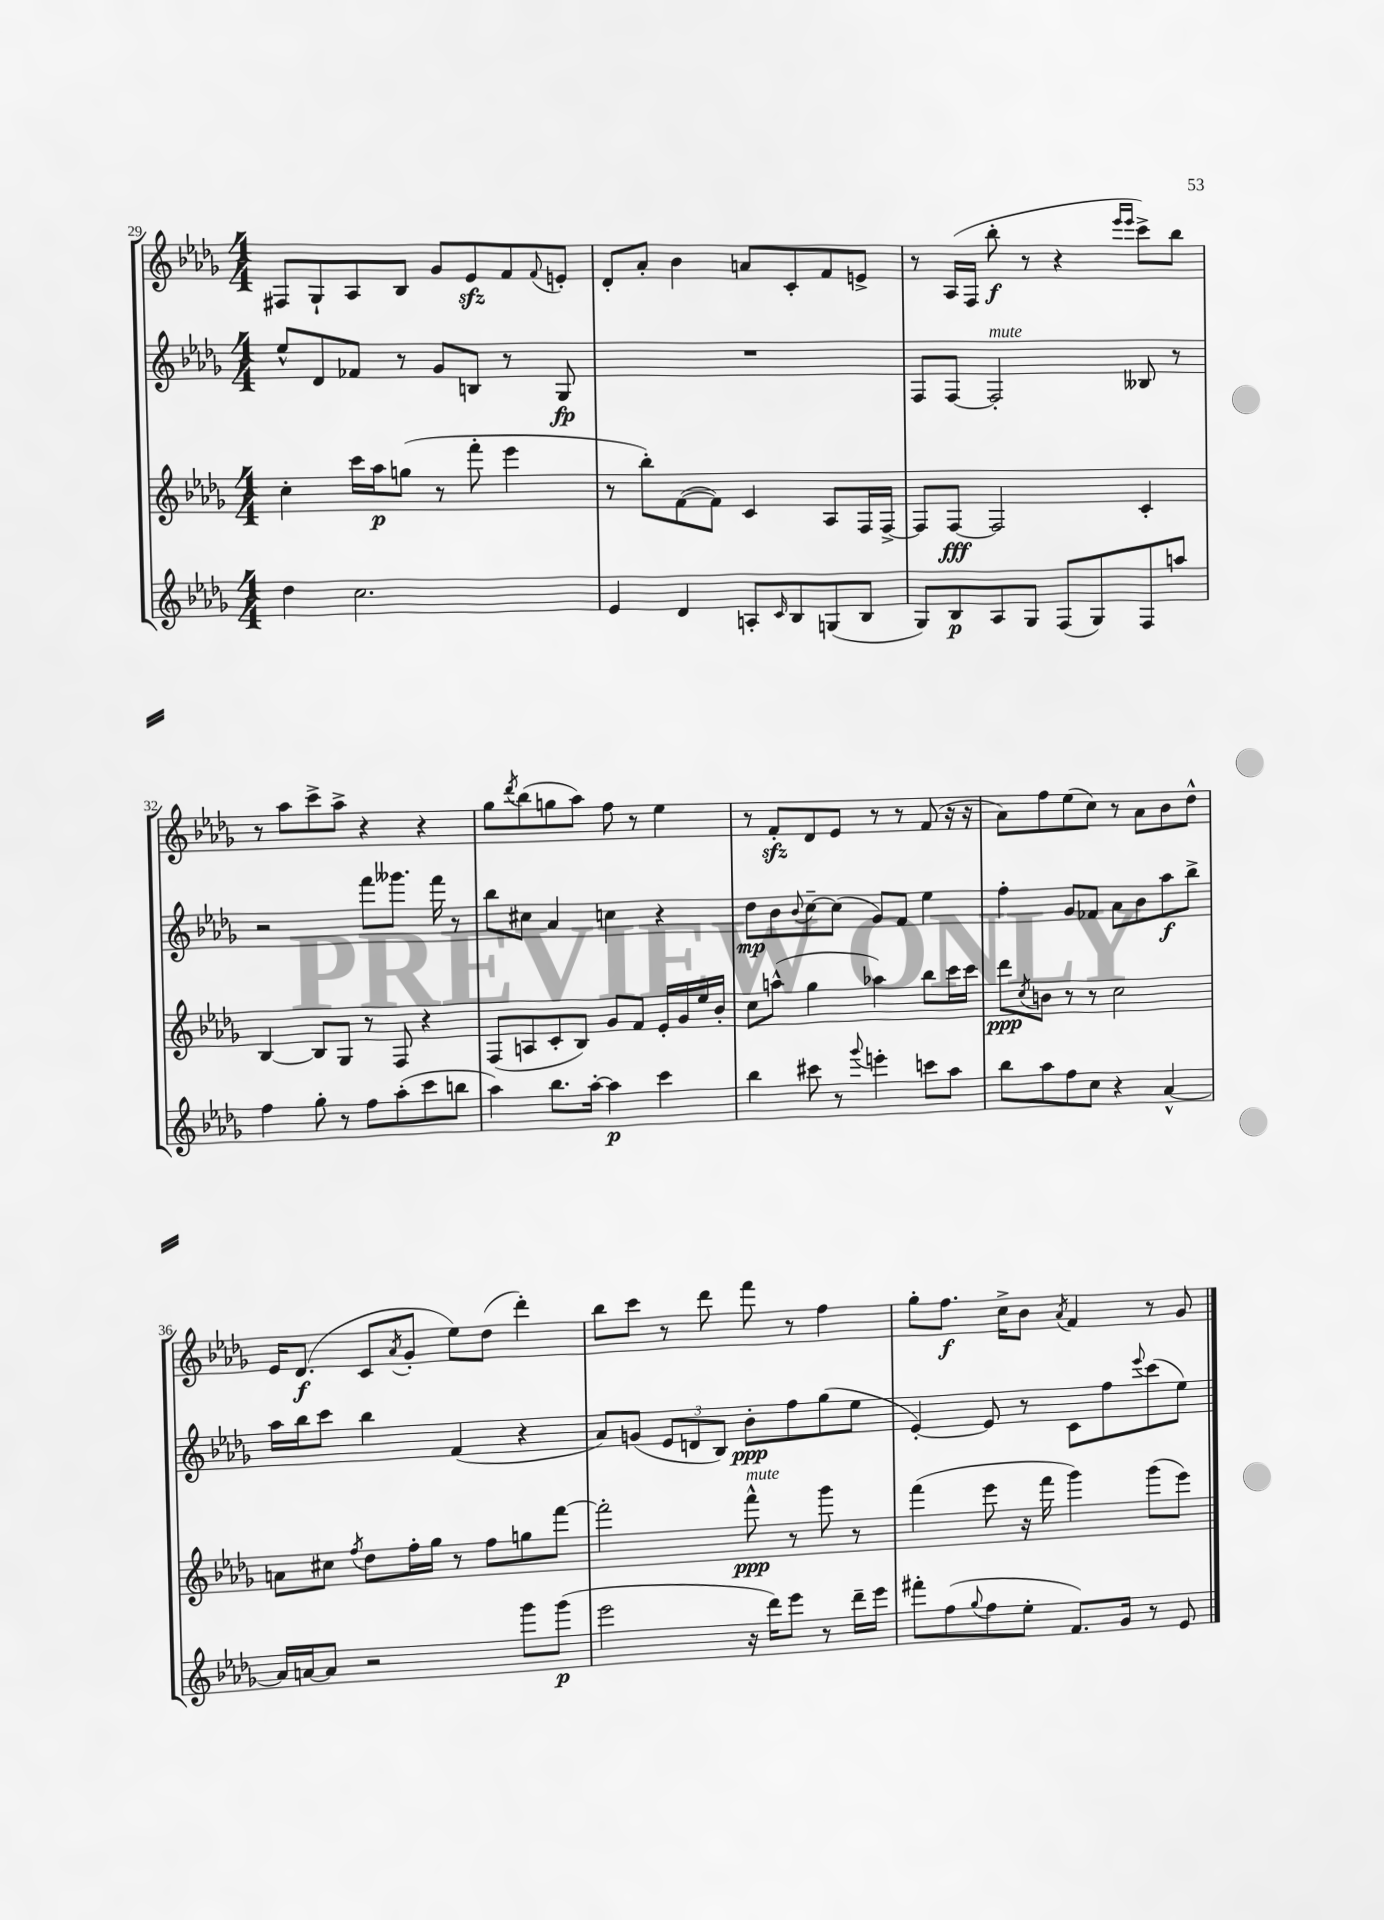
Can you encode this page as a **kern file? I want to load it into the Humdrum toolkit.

**kern	**kern	**kern	**kern
*staff4	*staff3	*staff2	*staff1
*clefG2	*clefG2	*clefG2	*clefG2
*k[b-e-a-d-g-]	*k[b-e-a-d-g-]	*k[b-e-a-d-g-]	*k[b-e-a-d-g-]
*M4/4	*M4/4	*M4/4	*M4/4
4dd-	4cc'	8ee-^^	8F#
.	.	8d-	8G-`
2.cc	16ccc	8f-	8A-
.	16aa-	.	.
.	(8gg	8r	8B-
.	8r	8g-	8g-
.	8fff'	8B	8e-
.	4eee-	8r	8f
.	.	.	8qqf
.	.	8G-	8e'
=	=	=	=
4e-	8r	1r	8d-'
.	8bb-')	.	8a-'
4d-	([8f	.	4b-
.	8f])	.	.
8A'	4c	.	8a
16qqc	.	.	.
8B-	.	.	8c'
(8G	8A-	.	8f
8B-	16F	.	8e^
.	[16F^	.	.
=	=	=	=
8G-)	8F]	8F	8r
8B-	[8F	[8F	(16A-
.	.	.	16F
8A-	2F]	2F']	8bb-'
8G-	.	.	8r
(8F	.	.	4r
8G-)	.	.	.
.	.	.	16qqeee-
.	.	.	16qqeee-
8F	4c'	8B--	8ccc^)
8aa	.	8r	8bb-
=	=	=	=
4ff	[4B-	2r	8r
.	.	.	8aa-
8gg-'	8B-]	.	8ccc^
8r	8G-	.	8aa-^
8ff	8r	8fff	4r
(8aa-'	8F	8.ggg--	.
8ccc	4r	.	4r
.	.	16fff	.
8bb	.	8r	.
=	=	=	=
4aa-)	(8F	8bb-	8gg-
.	.	.	8qddd-
.	8A	8cc#	(8bb-
8.bb-	8c'	4a-	8gg
.	8B-)	.	8aa-)
[16aa-'	.	.	.
4aa-]	8g-	4cc	8ff
.	8f	.	8r
4ccc	16e-'	4r	4ee-
.	16g-	.	.
.	16ee-	.	.
.	16b-'	.	.
=	=	=	=
4bb-	8cc	8dd-	8r
.	(8aa^^	8b-	8f'
.	.	8qqb-	.
8ccc#	4gg-	[8cc~	8d-
8r	.	(8cc]	8e-
8qqggg-	.	.	.
4eee'	4aa-)	8g-)	8r
.	.	8f	8r
8ccc	8bb-	4ee-	(8f
8aa-	16ccc	.	16r
.	16ccc	.	16r
=	=	=	=
8bb-	8ddd-	4ff'	8a-)
.	8qcc	.	.
8aa-	8b	.	8ff
8ff	8r	8g-	(8ee-
8cc	8r	8f-	8cc)
4r	2cc	8a-	8r
.	.	8b-	8a-
[4a-^^	.	8aa-	8b-
.	.	8bb-^	8dd-^^
=	=	=	=
16a-]	8a	16aa-	16e-
[16a	.	16bb-	(8.d-
8a]	8cc#	8ccc	.
.	8qff	.	.
2r	8dd-	4bb-	8c
.	.	.	8qa-
.	16ff'	.	8g-'
.	16gg-	.	.
.	8r	(4f	8ee-)
.	8ff	.	(8dd-
8ggg-	8gg	4r	4ddd-')
(8ggg-	[8fff	.	.
=	=	=	=
2eee-	2fff']	8a-)	8bb-
.	.	(8g	8ccc
.	.	12e-	8r
.	.	12d	.
.	.	.	8ddd-
.	.	12B-)	.
16r	8fff^^	8b-'	8fff
16ddd-)	.	.	.
8eee-	8r	8ff	8r
8r	8ggg-	(8gg-	4ff
16ddd-~	8r	8ee-	.
16eee-	.	.	.
=	=	=	=
8fff#'	(4fff	[4e-')	8gg-'
(8ff	.	.	8.ff
8qqgg-	.	.	.
8ff	8eee-	8e-]	.
.	.	.	16cc^
8ee-'	16r	8r	8b-
.	16fff	.	.
.	.	.	8qa-
8.f)	4ggg-)	8c	4f
.	.	8ff	.
16g-	.	.	.
.	.	8qqeee-	.
8r	(8ggg-	(8ccc	8r
8e-	8eee-)	8ee-)	8g-
==	==	==	==
*-	*-	*-	*-
